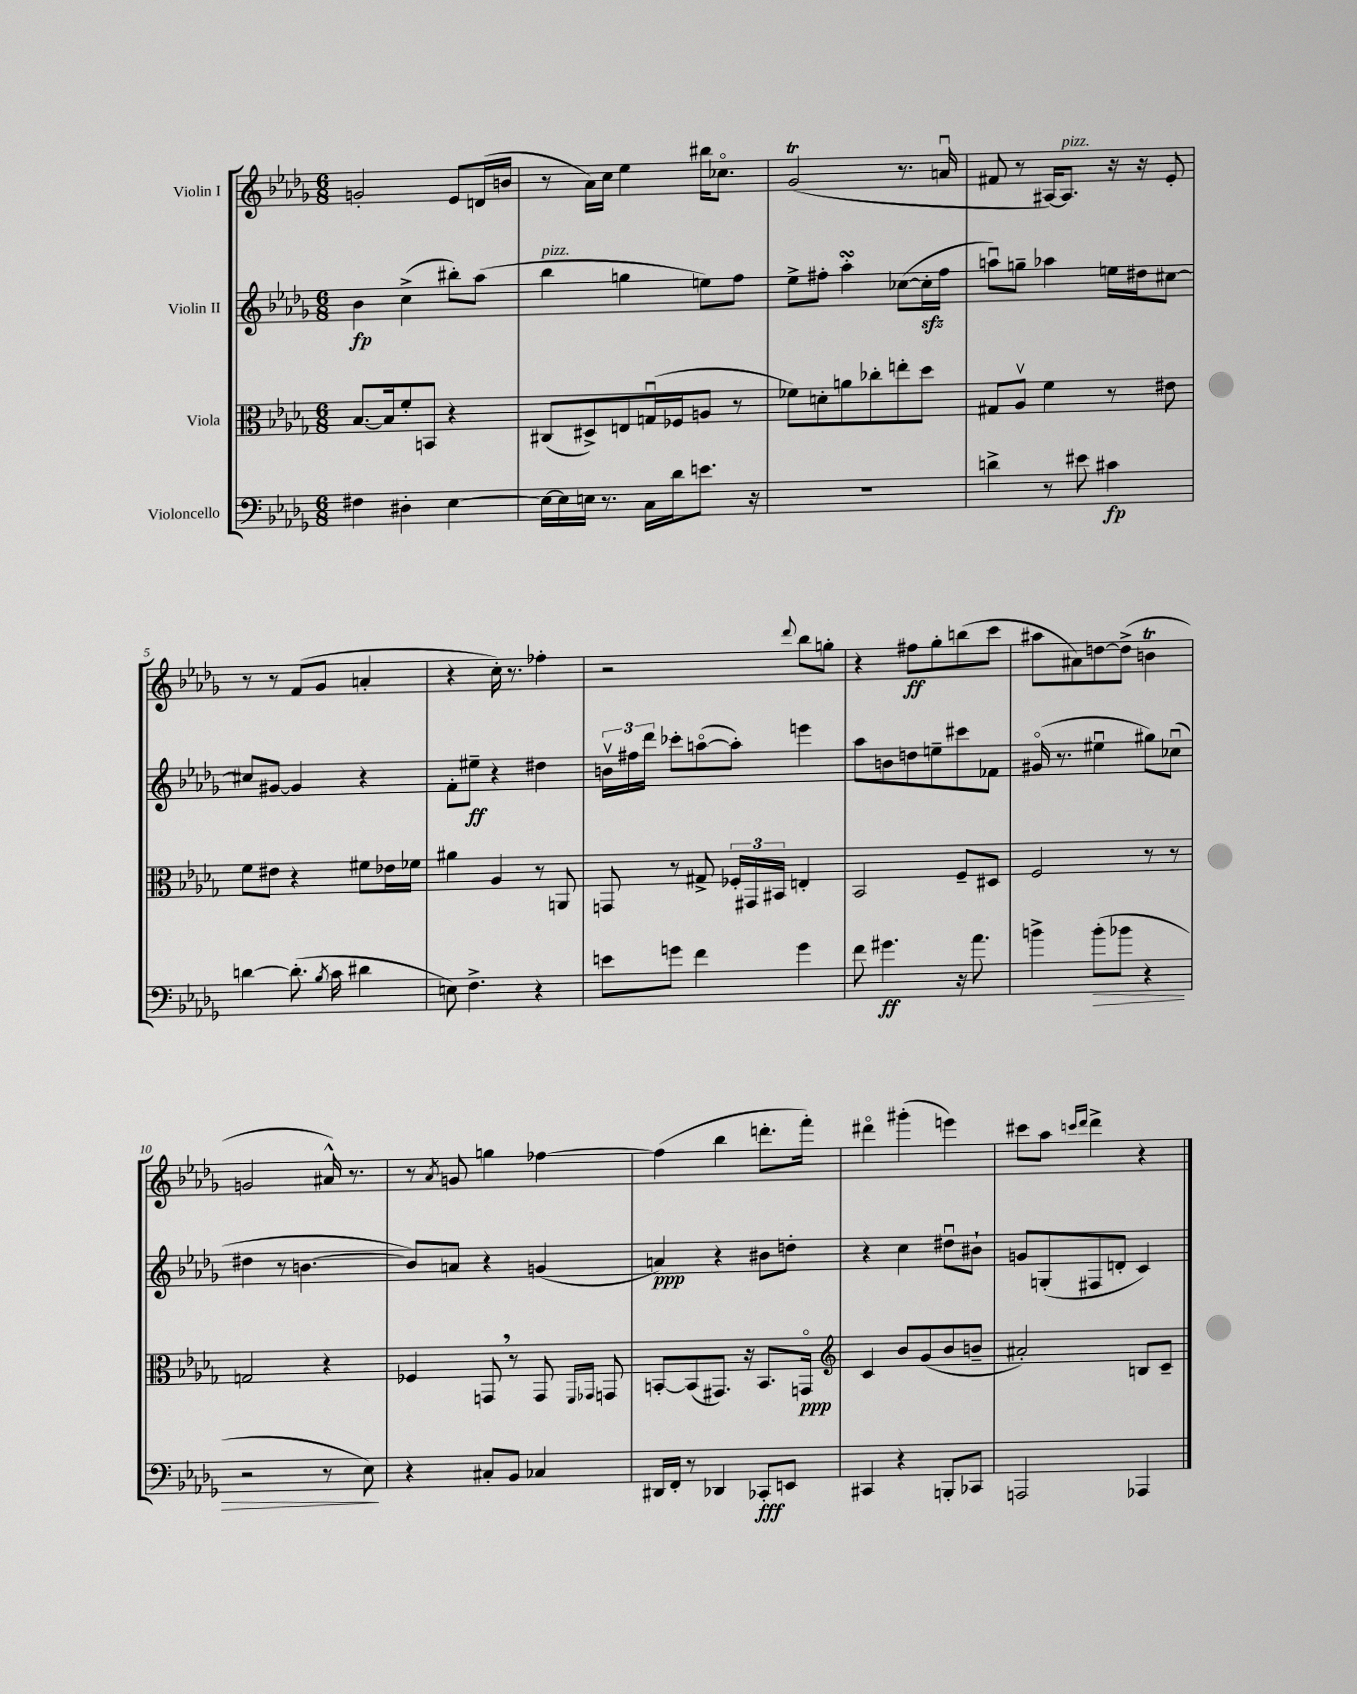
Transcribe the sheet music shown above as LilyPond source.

<<
\new StaffGroup <<
\new Staff = "s0" \with { instrumentName = "Violin I" } {
    \clef treble \key des \major \numericTimeSignature \time 6/8
    \autoBeamOff g'2-. ees'8[ d'16( b'16] |
    r8 aes'16[) c''16] ees''4 bis''16[ ces''8.]\flageolet |
    ges'2\trill( r8. a'16\downbow |
    fis'8 r8 ais16[~) ais8.]^\markup { \italic "pizz." } r16 r16 ees'8-. |
    r8 r8 f'8[( ges'8] a'4-. |
    r4 c''16-.) r8. fes''4-. |
    r2 \appoggiatura { des'''8 } bes''8[ g''8]-. |
    r4 fis''8[\ff ges''8-. b''8( c'''8] |
    ais''8[ ais'8) d''8~ d''8]->( b'4\trill |
    g'2 ais'16-^) r8. |
    r8 \acciaccatura { aes'8 } g'8 g''4 fes''4~ |
    fes''4( bes''4 d'''8.[-. f'''16]-.) |
    dis'''4\flageolet gis'''4-.( e'''4) |
    cis'''8[ aes''8] \grace { c'''16[ des'''16] } des'''4-> r4 \bar "|." |
}
\new Staff = "s1" \with { instrumentName = "Violin II" } {
    \clef treble \key des \major \numericTimeSignature \time 6/8
    \autoBeamOff bes'4\fp c''4->( bis''8[-.) aes''8]( |
    bes''4^\markup { \italic "pizz." } g''4 e''8[) f''8] |
    ees''8[-> fis''8]-. aes''4-.\turn ces''8[~( ces''16-.\sfz fis''16] |
    a''8[\downbow) g''8]-- aes''4 e''16[ dis''16 cis''8]~ |
    cis''8[ gis'8]~ gis'4 r4 |
    f'8[-. eis''8]--\ff r4 dis''4 |
    \tuplet 3/2 { b'16[\upbow fis''16 des'''16] } ces'''8[-. a''8~\flageolet( a''8]-.) e'''4 |
    aes''8[ b'8 d''8 e''8-- cis'''8 fes'8] |
    gis'16\flageolet( r8. eis''4\downbow gis''8[) ces''8]\downbow( |
    dis''4 r8 b'4.~ |
    b'8[) a'8] r4 g'4( |
    a'4\ppp) r4 bis'8[ d''8]-. |
    r4 c''4 dis''8[\downbow bis'8]-! |
    g'8[ g8-.( fis8 d'8]-. c'4) \bar "|." |
}
\new Staff = "s2" \with { instrumentName = "Viola" } {
    \clef alto \key des \major \numericTimeSignature \time 6/8
    \autoBeamOff bes8.[~ bes16 f'8-. b,8] r4 |
    cis8[( dis8->) e8 g16\downbow( fes16 a8] r8 |
    fes'8[) d'8-. a'8 ces''8-. e''8-. des''8] |
    gis8[ aes8]\upbow f'4 r8 eis'8 |
    f'8[ eis'8] r4 fis'8[ ees'16 fes'16] |
    ais'4 aes4 r8 a,8 |
    g,8 r8 gis8-> \tuplet 3/2 { fes16[-. gis,16 bis,16] } e4-. |
    bes,2 f8[-- dis8] |
    f2 r8 r8 |
    g2 r4 |
    fes4 g,8 \breathe r8 g,8 \grace { f,16[ ges,16] } g,8 |
    b,8[~-. b,8( gis,8.]) r16 b,8.[ g,16]\flageolet\ppp |
    \clef treble c'4 bes'8[ ges'8( bes'8 b'8]-- |
    ais'2-.) b8[ c'8]-- \bar "|." |
}
\new Staff = "s3" \with { instrumentName = "Violoncello" } {
    \clef bass \key des \major \numericTimeSignature \time 6/8
    \autoBeamOff fis4 dis4-. ees4~ |
    ees16[~ ees16 e16] r8. c16[ des'16 e'8.] r16 |
    R2. |
    d'4-> r8 eis'8 cis'4\fp |
    d'4~ d'8.-.( \acciaccatura { bes8 } c'16 dis'4 |
    e8) f4.-> r4 |
    e'8[ g'8] f'4 g'4 |
    f'8 gis'4.\ff r16 aes'8. |
    b'4-> b'8[-.\>( bes'8] r4 |
    r2 r8 ees8\!) |
    r4 cis8[-. bes,8] ces4 |
    dis,16[ f,16]-. r8 des,4 ces,8[-.\fff e,8] |
    cis,4 r4 b,,8[-. ces,8] |
    a,,2 aes,,4 \bar "|." |
}
>>
>>
